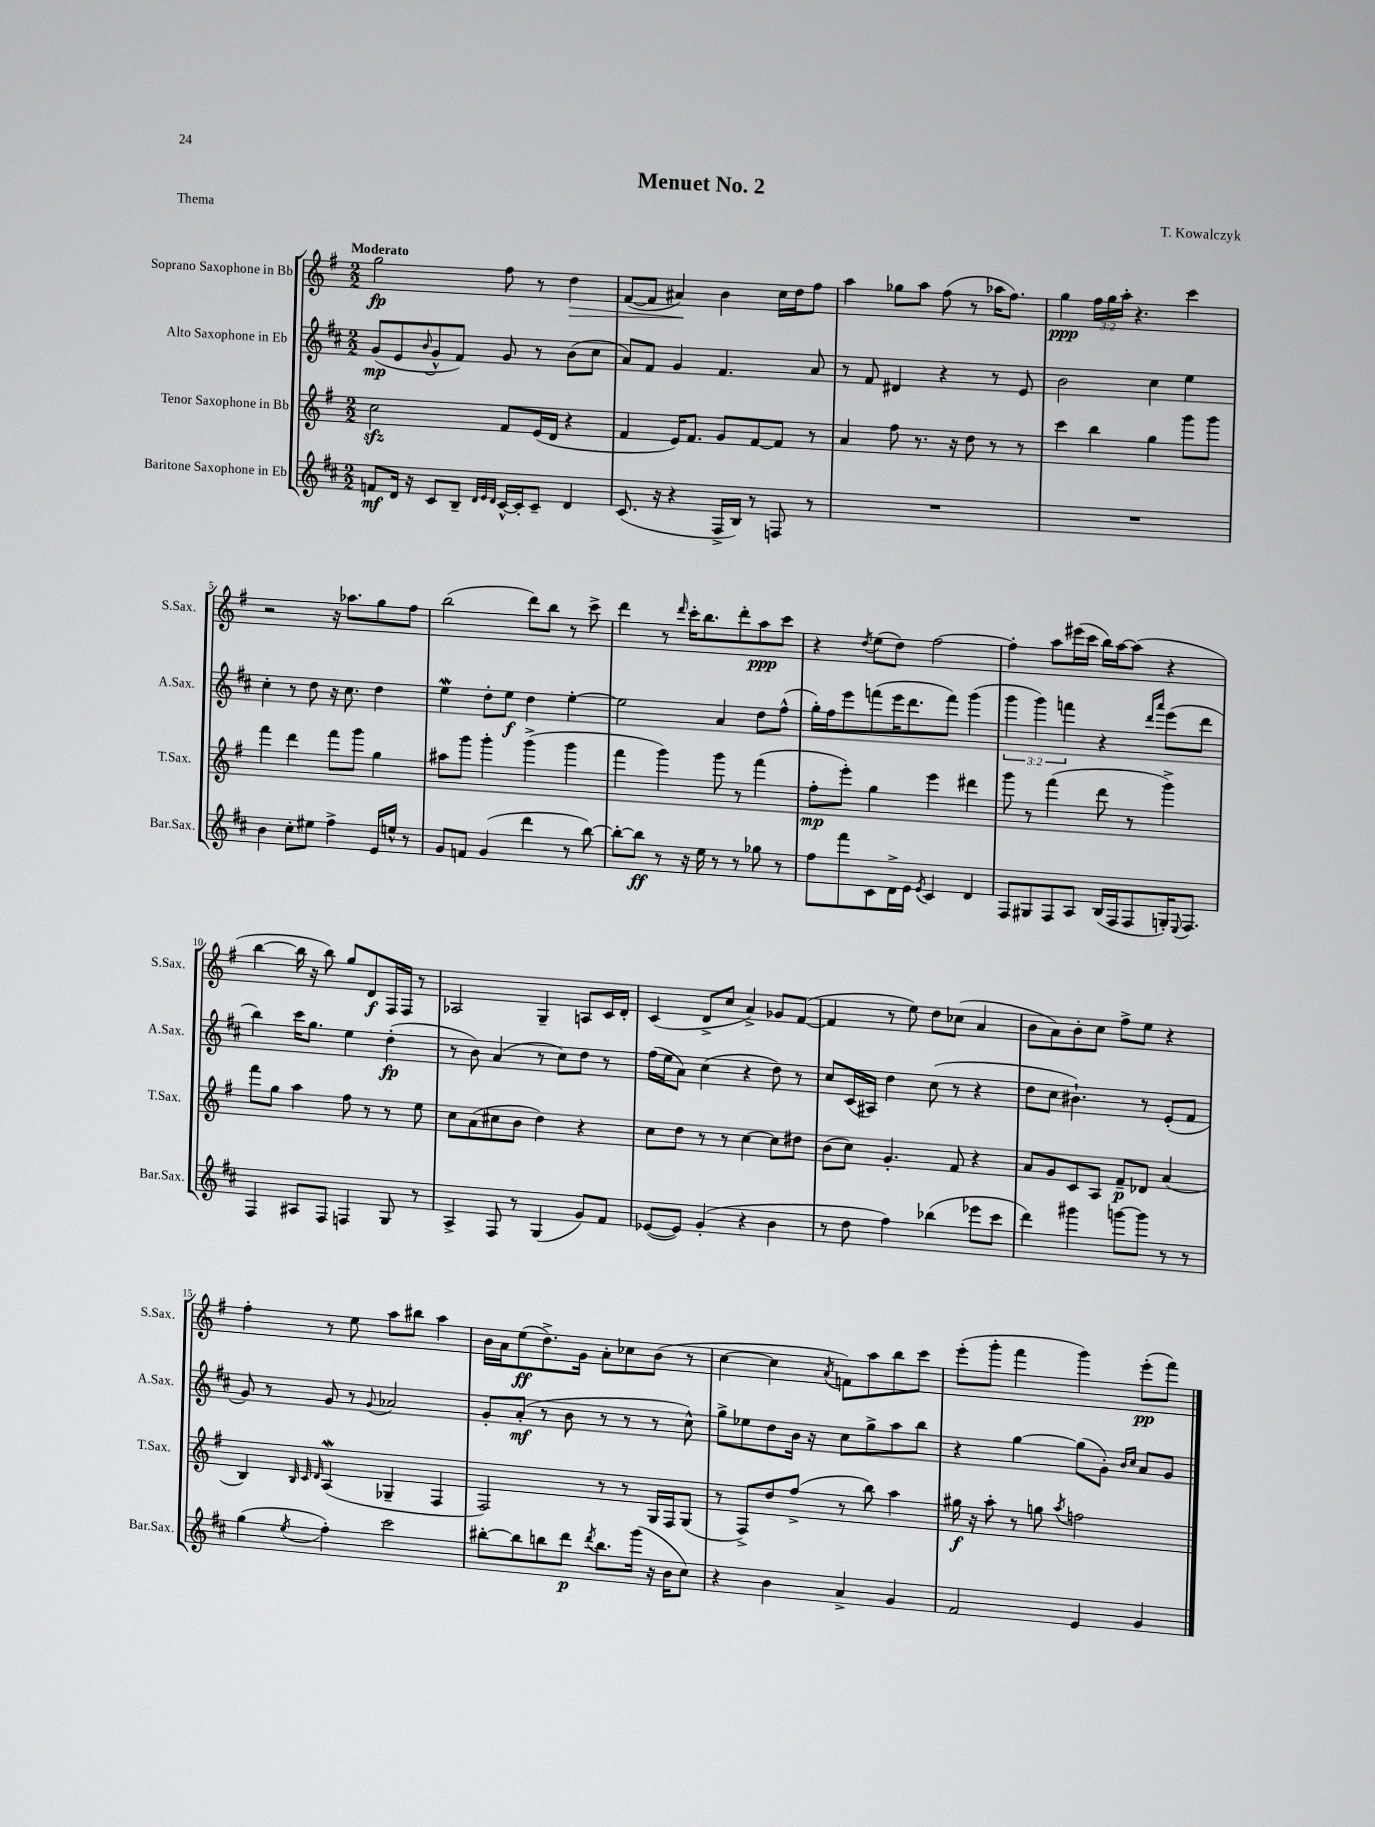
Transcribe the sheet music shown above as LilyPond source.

\header { title = "Menuet No. 2" composer = "T. Kowalczyk" piece = "Thema" }
<<
\new StaffGroup <<
\new Staff = "s0" \with { instrumentName = "Soprano Saxophone in Bb" shortInstrumentName = "S.Sax." } {
    \clef treble \key g \major \numericTimeSignature \time 2/2 \override Staff.TupletNumber.text = #tuplet-number::calc-fraction-text \tempo "Moderato"
    g''2\fp fis''8 r8 d''4\> |
    fis'8~( fis'8 ais'4\!) b'4 c''16 d''16 fis''8 |
    a''4 ges''8 a''8 fis''8( r8 aes''16 fis''8.) |
    g''4\ppp \tuplet 3/2 { fis''16 g''16 a''16-. } r4. c'''4 |
    r2 r16 aes''8. g''8 fis''8 |
    b''2( d'''8) b''8 r8 c'''8-> |
    d'''4 r8 \grace { d'''16 } c'''16-. b''8. d'''8-. a''8\ppp c'''8 |
    r4 \acciaccatura { d''8 } e''8( d''8) fis''2~ |
    fis''4-. a''8 eis'''16( c'''16 b''16) a''16~ a''8( r4 |
    b''4~ b''16 r16 b''8) g''8 d'8\f fis16 fis16 r8 |
    aes2 g4-- a8 c'16 d'16-. |
    c'4( d'8-> c''8 a'4->) ges'8 fis'8~( |
    fis'4 r8 e''8) d''8 ces''8( a'4 |
    b'8 a'8) b'8-. c''8 fis''8-> e''8 r4 |
    fis''4-. r8 e''8 a''8 bis''8 a''4 |
    b'16 a'16 e''8\ff( d''8.->) g'16 a'8-. ces''8 b'8( r8 |
    c''4~ c''4 \acciaccatura { a'8 } f'8) a''8 b''8 c'''8 |
    e'''8-.( g'''8-. fis'''4 g'''4) e'''8-.\pp( fis'''8) \bar "|." |
}
\new Staff = "s1" \with { instrumentName = "Alto Saxophone in Eb" shortInstrumentName = "A.Sax." } {
    \clef treble \key d \major \numericTimeSignature \time 2/2 \override Staff.TupletNumber.text = #tuplet-number::calc-fraction-text
    g'8\mp( e'8 \appoggiatura { b'8 } g'8-^ fis'8) g'8 r8 b'8( cis''8 |
    a'8) fis'8 g'4 fis'4. a'8 |
    r8 fis'8 dis'4 r4 r8 e'8 |
    b'2 cis''4 e''4 |
    cis''4-. r8 d''8 r16 cis''8. d''4 |
    e''4\mordent d''8-. e''8\f d''4 e''4~-. |
    e''2 a'4 d''8 fis''8-^( |
    g''16-.) fis''16 e'''8 f'''8( e'''16 d'''8. f'''8) g'''4( |
    \tuplet 3/2 { g'''4 g'''4) f'''4 } r4 \grace { d'''16 a'''16 } e'''8( d'''8 |
    b''4) cis'''16 g''8. e''4 d''4-.\fp( |
    r8 b'8) a'4( r8 cis''8) d''8 r8 |
    fis''16( e''16 a'8) cis''4( r4 d''8) r8 |
    cis''8 cis'16( ais16) d''4 cis''8( r8 r4 |
    d''8 cis''8 bis'4.-!) r8 e'8-.( fis'8 |
    g'8) r8 g'8 r8 \appoggiatura { g'8 } aes'2 |
    g'8-. a'8-.\mf( r8 b'8 r8 r8 r8 cis''8-^) |
    g''8-> ees''8 d''8 b'16 r16 cis''8 g''8-> a''8 b''8 |
    r4 g''4~ g''8( g'8-.) \grace { b'16 cis''16 } a'8 g'8 \bar "|." |
}
\new Staff = "s2" \with { instrumentName = "Tenor Saxophone in Bb" shortInstrumentName = "T.Sax." } {
    \clef treble \key g \major \numericTimeSignature \time 2/2
    c''2\sfz fis'8 e'16( d'16 r4 |
    fis'4 e'16) fis'8. g'8 fis'8~ fis'8 r8 |
    a'4 fis''8 r8. r16 d''8 r8 r8 |
    c'''4 b''4 g''4 g'''8 g'''8 |
    fis'''4 d'''4 fis'''8 g'''8 g''4 |
    ais''8 g'''8 g'''4-. g'''4->( g'''4 |
    fis'''4 g'''4) g'''8 r8 fis'''4( |
    fis''8-.\mp e'''8-.) g''4 e'''4 dis'''4 |
    g'''8 r8 fis'''4( d'''8 r8 g'''4->) |
    fis'''8 g''8 a''4 fis''8 r8 r8 e''8 |
    c''8 a'8( cis''8 b'8 d''4) r4 |
    c''8 d''8 r8 r8 c''4~ c''8 dis''8 |
    b'8( c''8) g'4.-. fis'8 r4 |
    a'8 g'8 c'8 a8 fis'8--\p des'8 a'4( |
    b4) \grace { b32 c'32 d'32 } a4\mordent( ges4-- fis4 |
    fis2) r8 r8 g16 fis16 g8( |
    r8 fis8->) d''8 fis''8->( r8 b''8) a''4 |
    gis''16\f r16 a''8-. r8 g''8 \acciaccatura { a''8 } f''2 \bar "|." |
}
\new Staff = "s3" \with { instrumentName = "Baritone Saxophone in Eb" shortInstrumentName = "Bar.Sax." } {
    \clef treble \key d \major \numericTimeSignature \time 2/2
    f'8\mf d'16 r16 cis'8 b8-- \grace { d'32 e'32 d'32 } cis'16~-^ cis'16-. cis'8-- d'4 |
    cis'8.( r16 r4 fis16-> b16) r8 f8 r8 |
    R1 |
    R1 |
    b'4 cis''8-. eis''8 fis''4-> e'16 e''16-^ r8 |
    g'8 f'8 g'4( d'''4 r8 b''8~) |
    b''8~-. b''8\ff r8 r16 e''16 r8 r8 ges''8 r8 |
    fis''8 fis'''8 cis'8 d'16-> e'16 \acciaccatura { e'8 } cis'4 d'4 |
    fis8 gis8 fis8 a8 b16( fis16 fis8 g16-.) \appoggiatura { e8 } fis8. |
    fis4 ais8 fis8 f4 g8 r8 |
    a4-> fis8 r8 g4( g'8) fis'8 |
    ees'8~( ees'8) g'4-.( r4 b'4 |
    r8 d''8 fis''4) bes''4( ees'''8 cis'''8 |
    d'''4) gis'''4 g'''8~ g'''8 r8 r8 |
    g''4( \acciaccatura { e''8 } fis''4-.) cis'''2 |
    bis''8~-. bis''8 b''8 d'''8\p \acciaccatura { d'''8 } b''8. g'''16( r16 b'16 cis''8) |
    r4 b'4 a'4-> g'4 |
    fis'2 e'4 g'4 \bar "|." |
}
>>
>>
